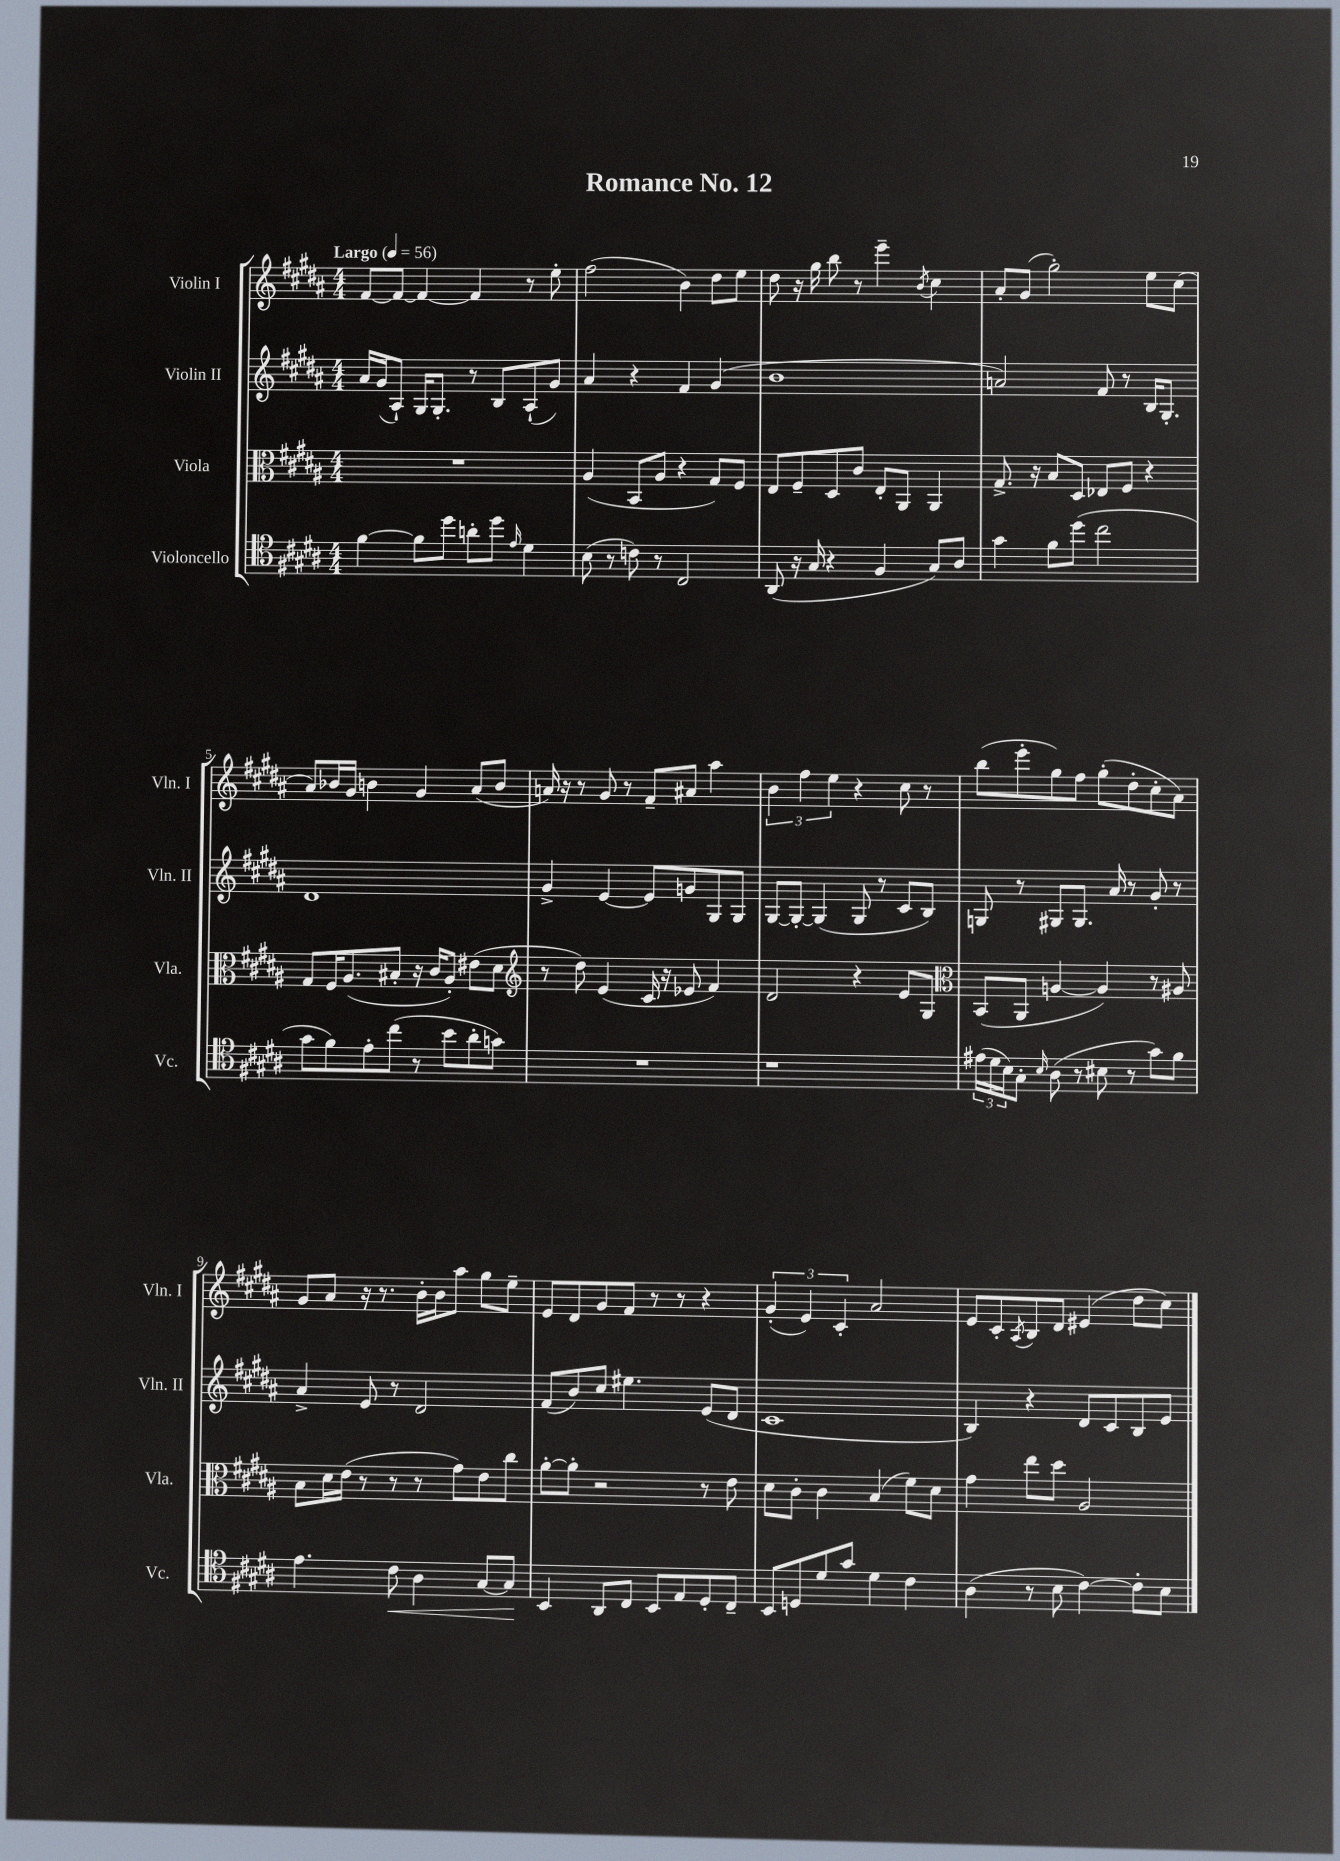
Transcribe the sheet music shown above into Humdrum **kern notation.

**kern	**kern	**kern	**kern
*staff4	*staff3	*staff2	*staff1
*clefC4	*clefC3	*clefG2	*clefG2
*k[f#c#g#d#a#]	*k[f#c#g#d#a#]	*k[f#c#g#d#a#]	*k[f#c#g#d#a#]
*M4/4	*M4/4	*M4/4	*M4/4
*MM56	*MM56	*MM56	*MM56
[4f#	1r	16a#	[8f#
.	.	(16g#	.
.	.	8A#`)	8f#_
8f#]	.	16G#	4f#_
.	.	8.G#'	.
8dd#	.	.	.
8a'	.	8r	4f#]
8dd#	.	8B	.
16qqe	.	.	.
4d#	.	(8A#`	8r
.	.	8g#)	8ee'
=	=	=	=
(8B	(4A#	4a#	(2ff#
8r	.	.	.
8c)	8BB	4r	.
8r	8A#	.	.
2C#	4r	4f#	4b)
.	8G#)	(4g#	8dd#
.	8F#	.	8ee
=	=	=	=
(8AA#	8E	1b	8dd#
16r	8F#~	.	16r
16G#	.	.	16gg#
4r	8D#	.	8bb
.	8c#	.	8r
4F#	8E'	.	4eee~
.	8AA#	.	.
.	.	.	8qb
8G#)	4AA#	.	4cc#
8A#	.	.	.
=	=	=	=
4g#	8.G#^	2a)	8a#'
.	.	.	(8g#
.	16r	.	.
8f#	8B	.	2gg#')
(8dd#	8D#	.	.
2cc#	8E-	8f#	.
.	8F#	8r	.
.	4r	16B	8ee
.	.	8.G#'	.
.	.	.	(8cc#
=	=	=	=
8g#	8G#	1d#	8a#)
8f#)	16F#	.	16b-
.	(8.A#	.	16g#
8e'	.	.	4b
(8cc#	8B#'	.	.
8r	16r	.	4g#
.	16c#	.	.
8b	8A#')	.	.
8a#'	(8e#	.	(8a#
8g)	8d#	.	8b
=	=	=	=
*	*clefG2	*	*
1r	8r	4g#^	16a)
.	.	.	16r
.	8dd#)	.	8r
.	(4e	[4e	8g#
.	.	.	8r
.	16c#	8e]	8f#~
.	16r	.	.
.	8e-	8g	8a#
.	4f#)	8G#	4aa#
.	.	8G#	.
=	=	=	=
1r	2d#	[8G#	6b
.	.	8G#'_	.
.	.	.	6ff#
.	.	(4G#]	.
.	.	.	6ee
.	4r	8G#	4r
.	.	8r	.
.	8e	8c#	8cc#
.	8G#	8B)	8r
=	=	=	=
*	*clefC3	*	*
(24e#	(8BB	8G	(8bb
24d#	.	.	.
24B)	.	.	.
8G#'	8AA#	8r	8eee'
16qqB	.	.	.
(8A#	[4A	8G#	8gg#)
8r	.	8.G#	8ff#
8B#	4A])	.	(8gg#'
.	.	16a#	.
8r	.	8r	8dd#'
8g#)	8r	8g#'	8cc#'
8f#	8A#	8r	8a#)
=	=	=	=
4.e	8B	4a#^	8g#
.	16d#	.	8a#
.	(16e	.	.
.	8r	8e	16r
.	.	.	8.r
8c#	8r	8r	.
4A#	8r	2d#	16b'
.	.	.	16b
.	8g#)	.	8aa#
[8G#	8e	.	8gg#
8G#]	8cc#	.	8ee~
=	=	=	=
4BB	[8a#'	(8f#	8e
.	8a#']	8b)	8d#
8AA#	2r	8cc#	8g#
8C#	.	4.ee#	8f#
8BB	.	.	8r
8E	.	.	8r
8D#'	8r	(8e	4r
8C#~	8e	8d#	.
=	=	=	=
8BB	8d#	1c#	(6g#'
8D	8c#'	.	.
.	.	.	6e)
8d#	4c#	.	.
.	.	.	6c#'
8g#	.	.	.
4d#	(4B	.	2a#
4c#	8f#)	.	.
.	8d#	.	.
=	=	=	=
(4A#	4g#	4B)	8e
.	.	.	8c#'
.	.	.	8qA#
8r	8ee	4r	8B
8B	8dd#	.	8d#
[4c#)	2A#	8d#	(4e#
.	.	8c#	.
8c#']	.	8B	8dd#
8B	.	8e	8cc#)
==	==	==	==
*-	*-	*-	*-
